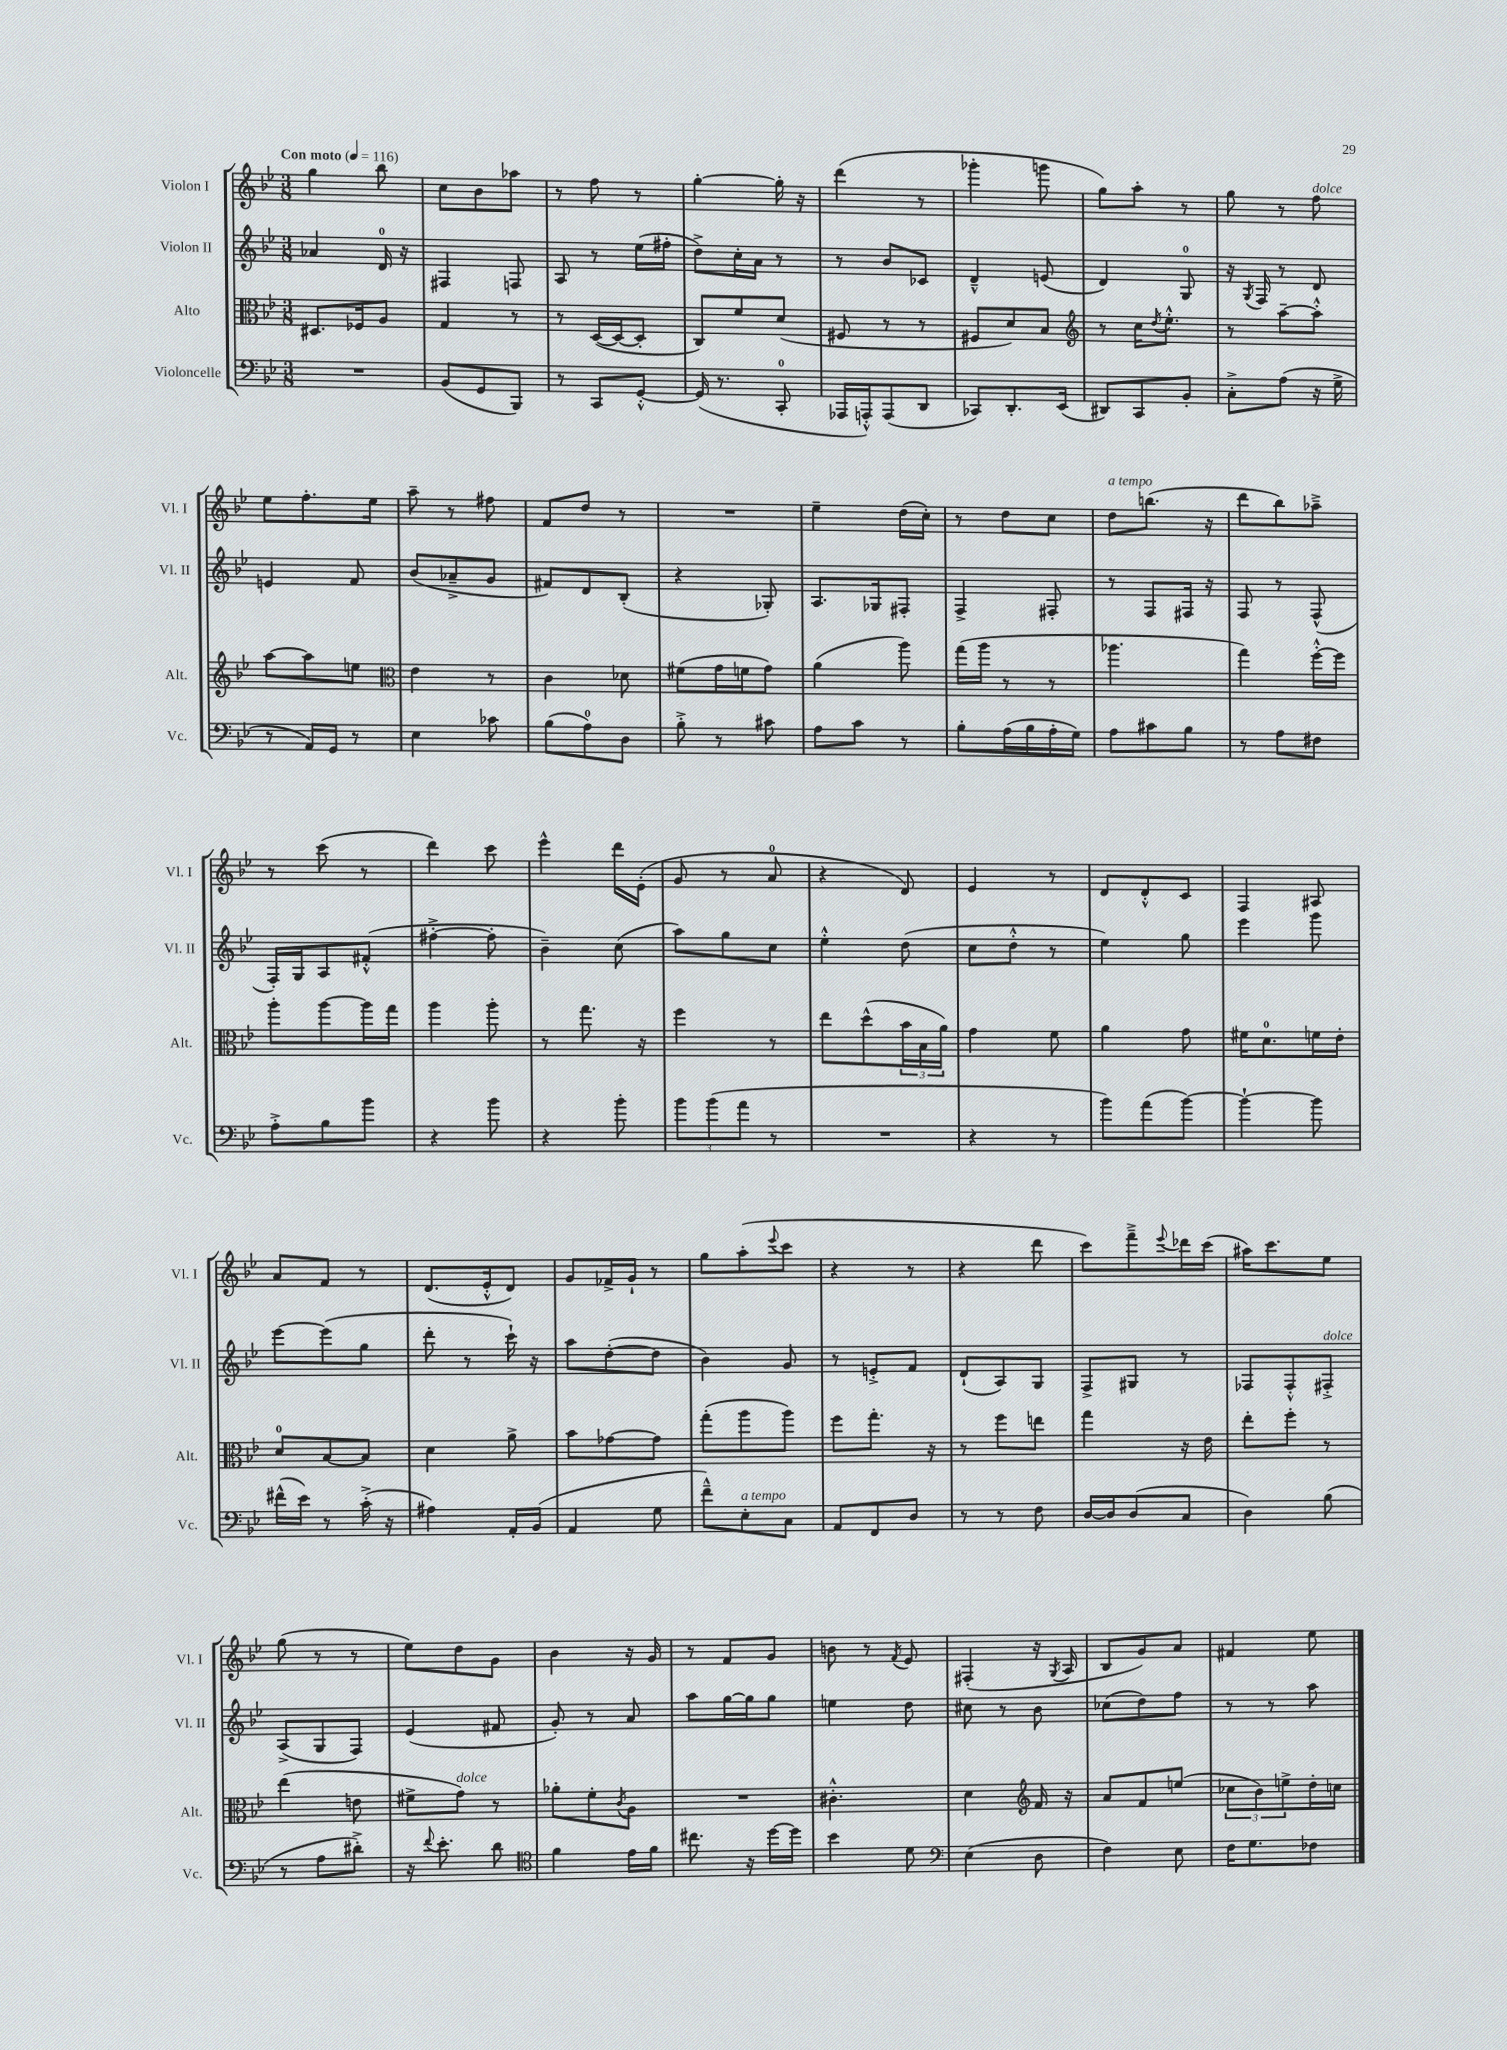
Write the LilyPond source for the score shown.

<<
\new StaffGroup <<
\new Staff = "s0" \with { instrumentName = "Violon I" shortInstrumentName = "Vl. I" } {
    \clef treble \key bes \major \numericTimeSignature \time 3/8 \tempo "Con moto" 4 = 116
    g''4 bes''8 |
    c''8 bes'8 aes''8 |
    r8 f''8 r8 |
    g''4~-. g''16-. r16 |
    d'''4( r8 |
    ges'''4-. g'''8 |
    g''8) a''8-. r8 |
    g''8 r8 f''8^\markup { \italic "dolce" } |
    ees''8 f''8.-. ees''16 |
    a''8-- r8 fis''8 |
    f'8 d''8 r8 |
    R4. |
    ees''4-- d''16( c''16-.) |
    r8 d''8 c''8 |
    d''8^\markup { \italic "a tempo" } b''8.( r16 |
    d'''8 bes''8) aes''8---> |
    r8 c'''8( r8 |
    d'''4) c'''8 |
    ees'''4-^ d'''16 ees'16-.( |
    g'8 r8 a'8-0 |
    r4 d'8) |
    ees'4 r8 |
    d'8 d'8-.-^ c'8 |
    f4 ais8 |
    a'8 f'8 r8 |
    d'8.( ees'16-.-^ d'8) |
    g'8 fes'16-> g'16-! r8 |
    g''8 a''8-.( \appoggiatura { ees'''8 } c'''8 |
    r4 r8 |
    r4 d'''8 |
    c'''8) f'''8---> \appoggiatura { ees'''8 } des'''16 c'''16( |
    ais''16) c'''8. ees''8 |
    g''8( r8 r8 |
    ees''8) d''8 g'8 |
    bes'4 r16 g'16 |
    r8 f'8 g'8 |
    b'8 r8 \acciaccatura { f'8 } ees'8 |
    fis4-.( r16 \acciaccatura { g8 } a16 |
    bes8 g'8) a'8 |
    fis'4 ees''8 \bar "|." |
}
\new Staff = "s1" \with { instrumentName = "Violon II" shortInstrumentName = "Vl. II" } {
    \clef treble \key bes \major \numericTimeSignature \time 3/8
    aes'4 d'16-0 r16 |
    fis4 f8 |
    a8 r8 ees''16( fis''16-. |
    d''8->) c''16-. a'16 r8 |
    r8 bes'8 ces'8 |
    d'4---^ e'8( |
    d'4) g8-0 |
    r16 \acciaccatura { g8 } f16 r8 d'8 |
    e'4 f'8 |
    bes'8( aes'8---> g'8 |
    fis'8) d'8 bes8-.( |
    r4 ges8-.) |
    a8. ges16 fis8-. |
    f4-> fis8-. |
    r8 f8 fis16 r16 |
    f8 r8 f8-^( |
    f16-.) g16 a8 fis'8-.-^( |
    fis''4~-.-> fis''8-. |
    bes'4--) c''8( |
    a''8) g''8 c''8 |
    ees''4-.-^ d''8( |
    c''8 d''8-.-^ r8 |
    ees''4) g''8 |
    ees'''4 g'''8 |
    ees'''8~ ees'''8( g''8 |
    d'''8-. r8 c'''16-!) r16 |
    a''8 d''8~-.( d''8 |
    bes'4) g'8 |
    r8 e'8-.-> f'8 |
    d'8-!( a8) g8 |
    f8-> gis8 r8 |
    fes8 fes8-.-^ fis8-.->^\markup { \italic "dolce" } |
    a8->( g8 f8) |
    ees'4( fis'8 |
    g'8-.) r8 a'8 |
    a''8 g''16~ g''16 g''8 |
    e''4 d''8 |
    cis''8 r8 bes'8 |
    ces''8( d''8) f''8 |
    r8 r8 a''8 \bar "|." |
}
\new Staff = "s2" \with { instrumentName = "Alto" shortInstrumentName = "Alt." } {
    \clef alto \key bes \major \numericTimeSignature \time 3/8
    dis8. fes16 a8 |
    g4 r8 |
    r8 d16~( d16~ d8-. |
    c8) f'8 d'8( |
    fis8 r8 r8 |
    fis8 d'8) bes8 |
    \clef treble r8 c''16 \acciaccatura { d''8 } ees''8.-.-^ |
    r8 a''8~-- a''8-.-^ |
    a''8~ a''8 e''8 |
    \clef alto ees'4 r8 |
    c'4 des'8 |
    fis'8( g'16 f'16 g'8) |
    a'4( a''8) |
    g''16( a''16 r8 r8 |
    aes''4. |
    g''4) f''16~-.-^ f''16 |
    a''8-. a''8~ a''16 g''16 |
    a''4 a''8-. |
    r8 g''8. r16 |
    f''4 r8 |
    ees''8 d''8-^( \tuplet 3/2 { bes'16 bes16 a'16) } |
    g'4 f'8 |
    a'4 g'8 |
    fis'16 d'8.-0 f'16 ees'16-. |
    d'8-0 bes8~ bes8 |
    d'4 a'8-> |
    bes'8 ges'8~ ges'8 |
    g''8-.( a''8 a''8) |
    f''8 g''8.-. r16 |
    r8 f''8 e''8 |
    g''4 r16 ees'16 |
    ees''8-. f''8-. r8 |
    ees''4( e'8 |
    fis'8-> g'8^\markup { \italic "dolce" }) r8 |
    aes'8-. f'8-. \acciaccatura { c'8 } a8 |
    R4. |
    cis'4.-.-^ |
    d'4 \clef treble f'16 r16 |
    a'8 f'8 e''8( |
    \tuplet 3/2 { ces''8 bes'8) e''8-> } d''16-. c''16 \bar "|." |
}
\new Staff = "s3" \with { instrumentName = "Violoncelle" shortInstrumentName = "Vc." } {
    \clef bass \key bes \major \numericTimeSignature \time 3/8
    R4. |
    bes,8( g,8 bes,,8) |
    r8 c,8 g,8~-.-^ |
    g,16( r8. c,8-0-. |
    aes,,16 a,,16-.-^) a,,8( d,8 |
    ces,8) d,8.-. ees,16( |
    dis,8) c,8 bes,8-. |
    c8-.-> a8( r16 g16-> |
    r8 a,16) g,16 r8 |
    ees4 ces'8 |
    bes8( a8-0) d8 |
    bes8-.-> r8 cis'8 |
    a8 c'8 r8 |
    bes8-. a16( bes16 a16-. g16) |
    a8 cis'8 bes8 |
    r8 a8 fis8 |
    a8-.-> bes8 bes'8 |
    r4 bes'8 |
    r4 bes'8-. |
    \tuplet 3/2 { bes'8 bes'8( a'8 } r8 |
    R4. |
    r4 r8 |
    bes'8) a'8( bes'8~) |
    bes'4~-! bes'8 |
    fis'16-^( ees'16) r8 c'16-.->( r16 |
    ais4) a,16-. bes,16( |
    a,4 g8 |
    f'8---^) ees8-.^\markup { \italic "a tempo" } c8 |
    a,8 f,8 d8 |
    r8 r8 f8 |
    d16~ d16 d8( c8 |
    d4) bes8( |
    r8 a8 dis'8-.->) |
    r16 \appoggiatura { f'8 } ees'8.-. d'8 |
    \clef tenor f'4 ees'16 f'16 |
    cis''8. r16 d''16~ d''16 |
    bes'4 d'8 |
    \clef bass ees4( d8 |
    f4) ees8 |
    f16 g8. fes8 \bar "|." |
}
>>
>>
\layout { \context { \Score \remove "Bar_number_engraver" } }
